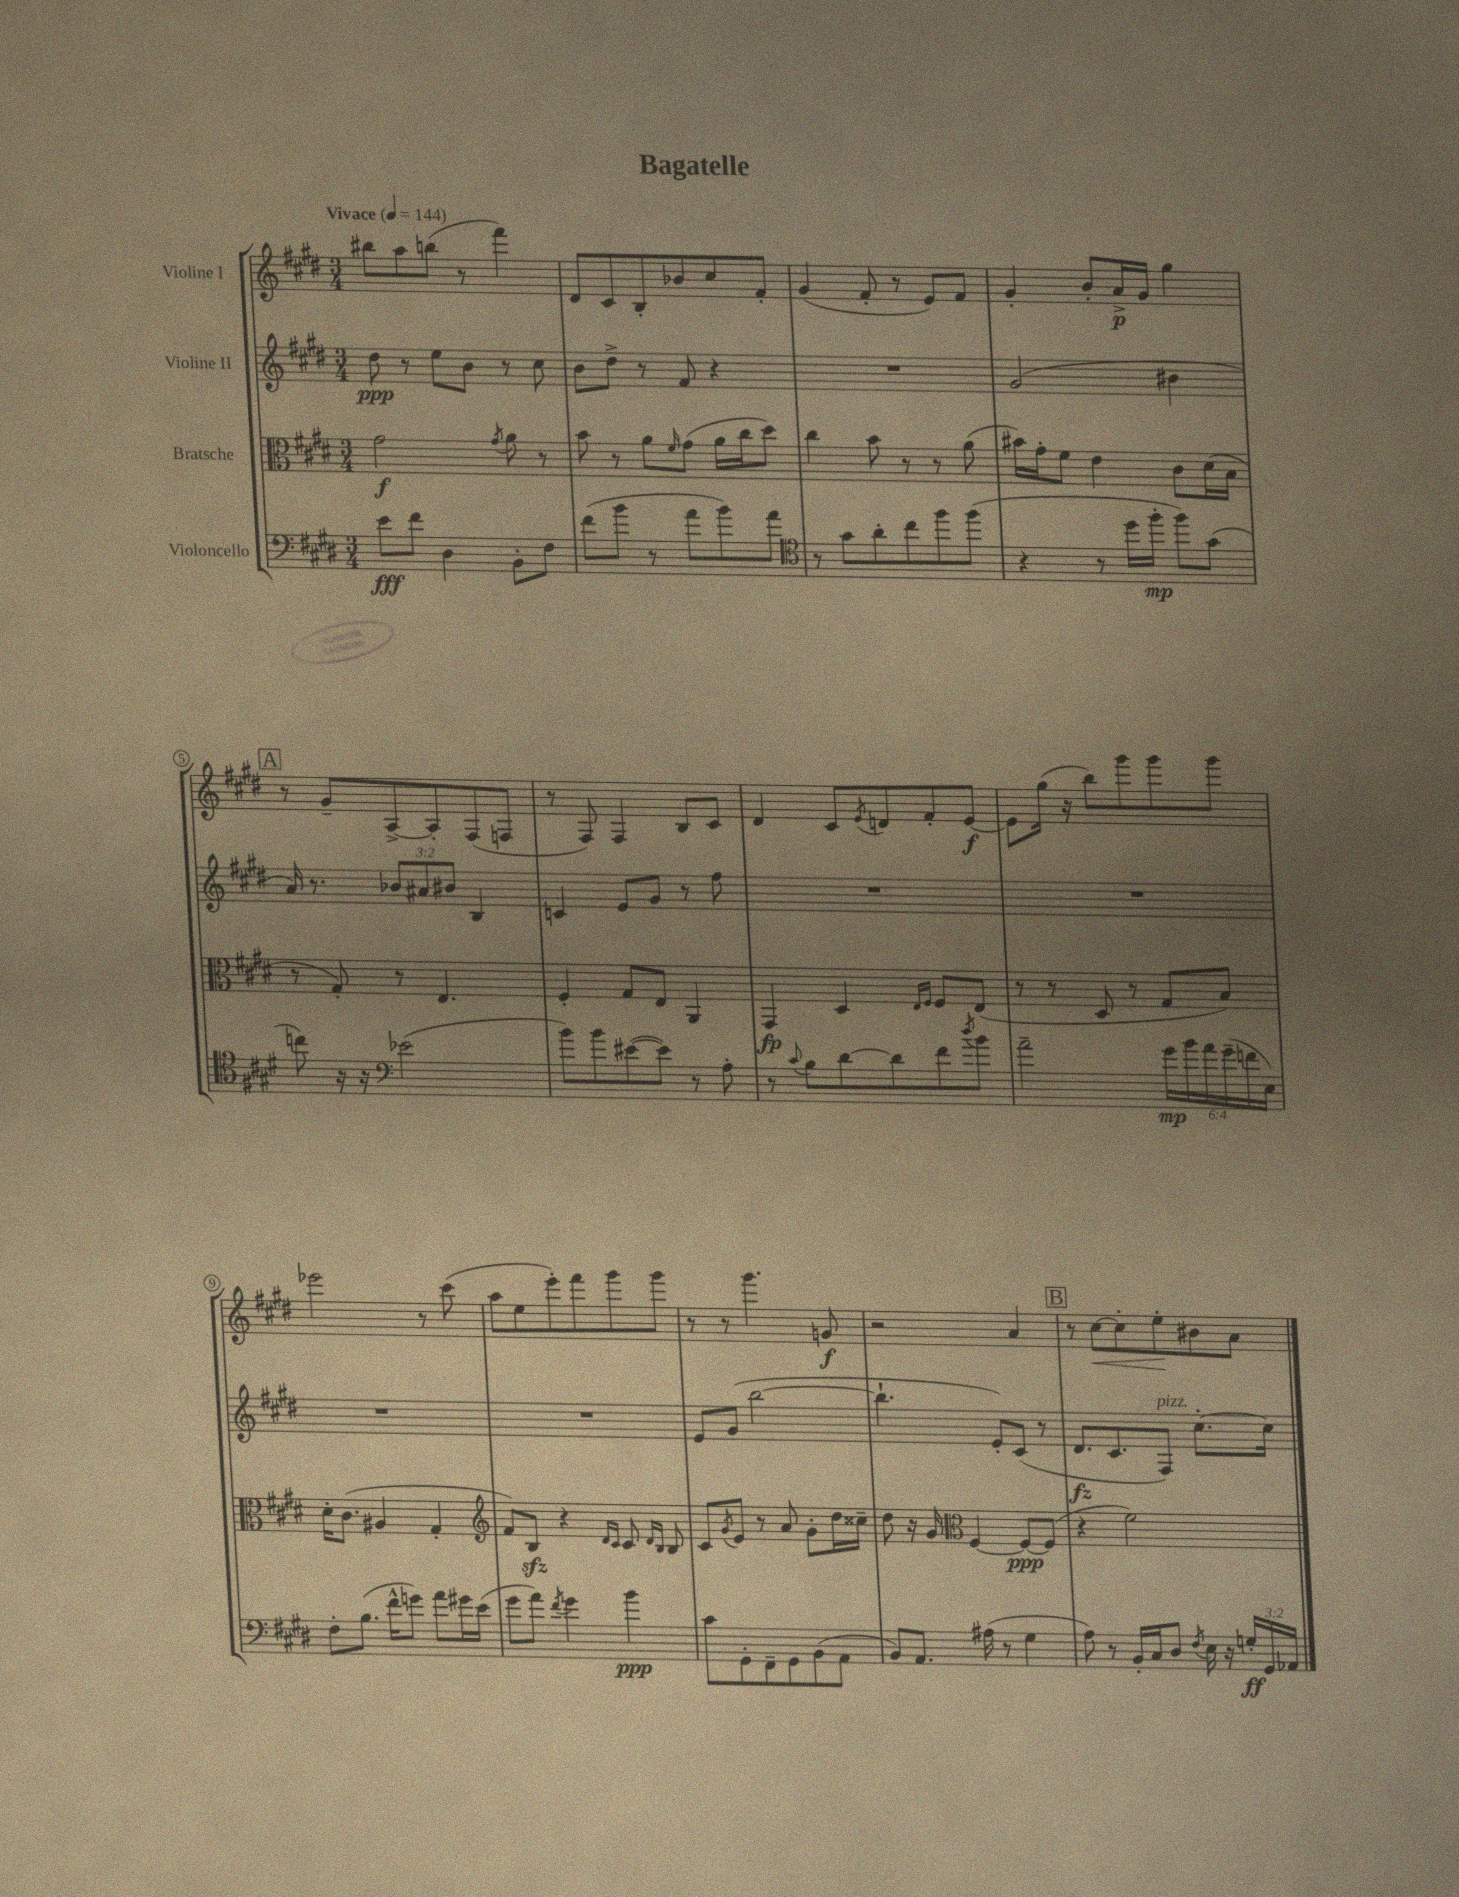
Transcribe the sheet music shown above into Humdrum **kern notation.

**kern	**kern	**kern	**kern
*staff4	*staff3	*staff2	*staff1
*clefF4	*clefC3	*clefG2	*clefG2
*k[f#c#g#d#]	*k[f#c#g#d#]	*k[f#c#g#d#]	*k[f#c#g#d#]
*M3/4	*M3/4	*M3/4	*M3/4
*MM144	*MM144	*MM144	*MM144
8e\L	2g#\	8dd#\	8bb#\L
8f#\J	.	8r	8aa\
4D#\	.	8ee\L	(8bb\J
.	.	8b\J	8r
.	8qg#/	.	.
8BB'\L	8a\	8r	4fff#\)
8F#\J	8r	8cc#\	.
=	=	=	=
(8f#\L	8b\	8b\L	8d#/L
8b\J	8r	8dd#^\J	8c#/
8r	8a\L	8r	8B'/
.	16qqf#/	.	.
8a\L	(8g#\J	8f#/	8b-/
8b\)	16a\LL	4r	8cc#/
.	16cc#\J	.	.
8a\J	8dd#\J)	.	8f#'/J
=	=	=	=
*clefC4	*	*	*
8r	4cc#\	2.r	(4g#/
8g#\L	.	.	.
8a'\	8b\	.	8f#'/
8cc#\	8r	.	8r
8ff#\	8r	.	8e/L)
(8ff#\J	(8a\	.	8f#/J
=	=	=	=
4r	16b#\LL)	(2g#/	4g#'/
.	16g#'\J	.	.
.	8f#\J	.	.
8r	4e\	.	8b'/L
16dd#\LL	.	.	16a^/L
16ff#'\JJ	.	.	16g#/JJ
8ff#\L)	8c#\L	4b#\	4gg#\
(8g#\J	(16d#\L	.	.
.	16B\JJ	.	.
=	=	=	=
8cc\)	8r	16a/)	8r
.	.	8.r	.
16r	8G#'/)	.	8g#~/L
16r	.	.	.
*clefF4	*	*	*
(2e-\	8r	12b-/L	[8A^/
.	.	12a#/	.
.	4.E/	.	8A'/]
.	.	12b#/J	.
.	.	4B/	(8F#/
.	.	.	8F/J
=	=	=	=
8b\L)	4F#'/	4c/	8r
8b\	.	.	8F#/)
([8e#\	8G#/L	8e/L	4F#/
8e#\]J)	8E/J	8g#/J	.
8r	4AA/	8r	8B/L
8A'\	.	8ff#\	8c#/J
=	=	=	=
8r	4GG#/	2.r	4d#/
8qqc#/	.	.	.
8B\L	.	.	.
[8d#\	4D#/	.	8c#/L
.	.	.	8qe/
8d#\]	.	.	8d/
.	16qqE/LL	.	.
.	16qqF#/JJ	.	.
8f#\	8F#/L	.	8f#'/
8qdd#/	.	.	.
8b\J	(8E/J	.	[8e/J
=	=	=	=
2a~\	8r	2.r	8e\]L
.	8r	.	(16gg#\Jk
.	.	.	16r
.	8D#/	.	8bb\L)
.	8r	.	8ggg#\
24g#\LL	8G#/L	.	8ggg#\
24b\	.	.	.
24a\	.	.	.
(24g#~\	8B/J)	.	8ggg#\J
24f\	.	.	.
24E\JJ)	.	.	.
=	=	=	=
8F#'\L	16d#'\LK	2.r	2eee-\
.	(8.c#\J	.	.
(8.B\J	.	.	.
.	4A#/	.	.
16f#^^\LK	.	.	.
8g\J)	.	.	.
8a\L	4G#'/	.	8r
16g#\L	.	.	(8ccc#\
(16e\JJ	.	.	.
=	=	=	=
*	*clefG2	*	*
8g#\L	8f#/L)	2.r	8aa\L
8a\J)	8B/J	.	8ee\
8qf#/	.	.	.
4g#\	4r	.	8eee'\)
.	.	.	8fff#\
.	16qqd#/LL	.	.
.	16qqc#/JJ	.	.
4b\	8c#/	.	8ggg#\
.	16qqd#/LL	.	.
.	16qqB/JJ	.	.
.	8B/	.	8ggg#\J
=	=	=	=
8c#\L	8c#/L	8e/L	8r
.	8qg#/	.	.
8GG#'\	8e/J	(8g#/J	8r
8FF#~\	8r	[2bb\	4.ggg#\
8GG#\	8a/	.	.
(8BB\	8g#'\L	.	.
8AA\J	16dd#\L	.	8g/
.	16cc##~\JJ	.	.
=	=	=	=
8BB/L)	8dd#\	4.bb`\]	2r
8.AA/J	16r	.	.
.	16g#/	.	.
*	*clefC3	*	*
.	[4F#/	.	.
(16A#\	.	.	.
8r	.	8e'/L)	.
4G#\	8F#/_L	(8c#/J	4a/
.	(8F#/]J	8r	.
=	=	=	=
8A\)	4r	8.d#/L	8r
8r	.	.	[8cc#\L
.	.	8.c#/	.
16BB'/LL	2f#\)	.	8cc#'\]
16C#/J	.	.	.
8D#/J	.	8F#/J)	8ee'\
8qF#/	.	.	.
16E\	.	[8.cc#'\L	8b#\
16r	.	.	.
24G'/LL	.	.	8a\J
24GG#/	.	.	.
.	.	16cc#\]Jk	.
24AA-/JJ	.	.	.
==	==	==	==
*-	*-	*-	*-
